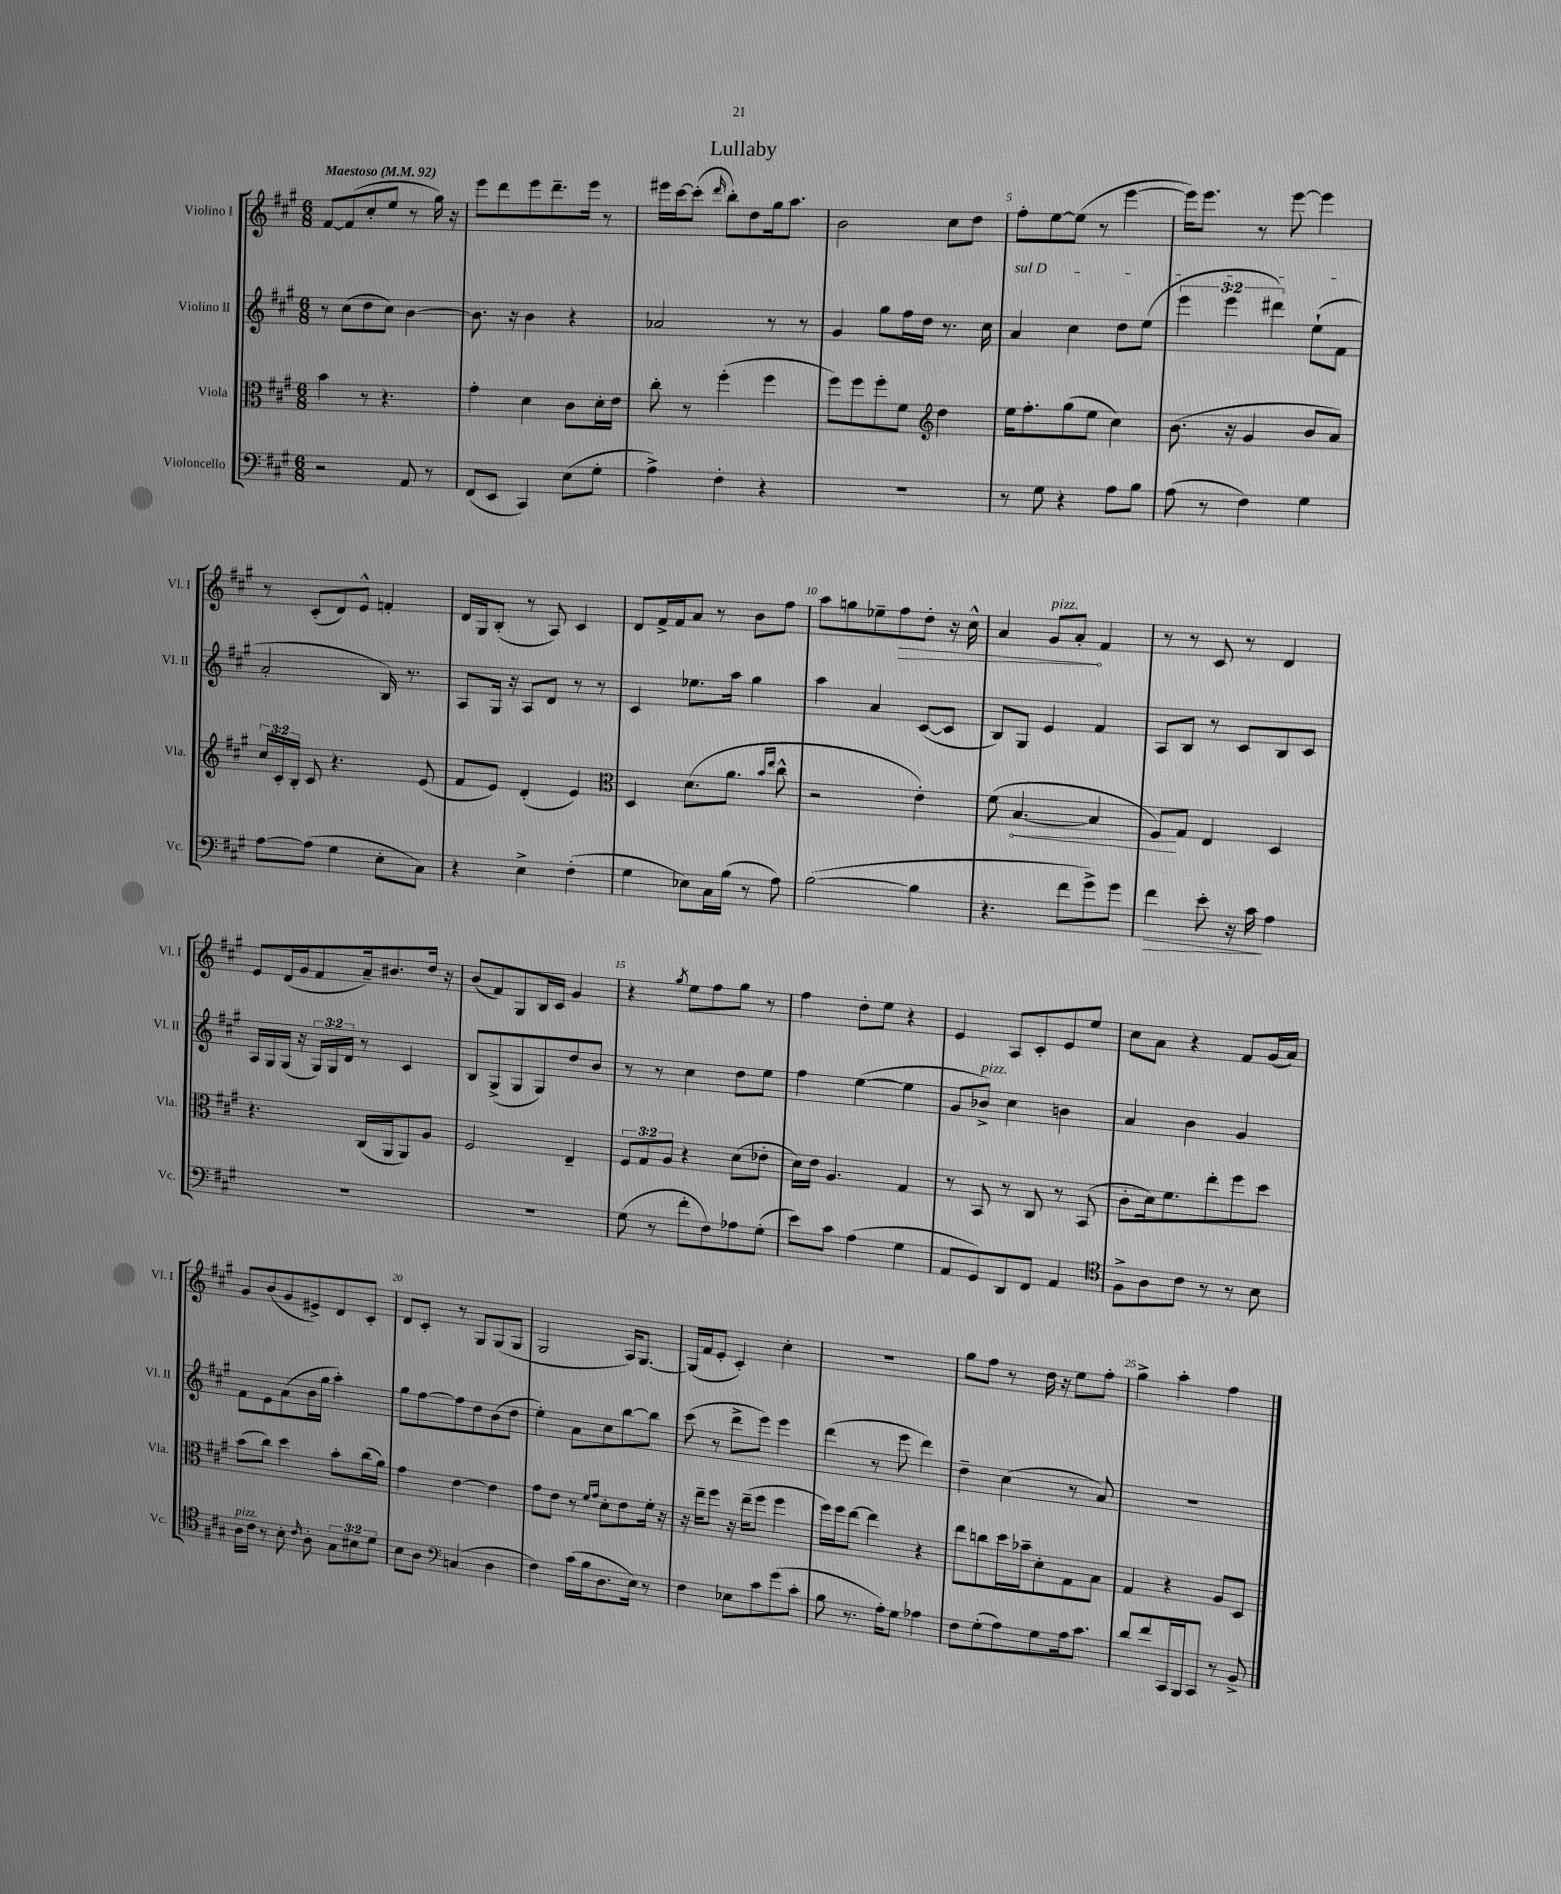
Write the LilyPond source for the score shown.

\header { title = "Lullaby" }
<<
\new StaffGroup <<
\new Staff = "s0" \with { instrumentName = "Violino I" shortInstrumentName = "Vl. I" } {
    \clef treble \key a \major \numericTimeSignature \time 6/8 \tempo "Maestoso" 4 = 92
    \autoBeamOff fis'8[~ fis'8( cis''8-. e''8] r8 gis''16) r16 |
    e'''8[ d'''8 e'''8 d'''8.-- e'''16] r8 |
    eis'''16[ cis'''16~ cis'''8]-.( \grace { d'''16 } b''8[-.) d''8 gis''16 a''8.] |
    b'2 cis''8[ d''8] |
    fis''8[-. e''8~ e''8]( r8 e'''4~ |
    e'''16[) e'''8.] r8 e'''8~ e'''4 |
    r8 cis'8[-.( d'8) e'8]-^ f'4-. |
    d'16[ gis16 b8]-.( r8 a8) cis'4 |
    d'8[ fis'16-> fis'16 a'8] r8 b'8[ fis''8] |
    a''8[ g''8 ees''8-- \once \override Hairpin.circled-tip = ##t fis''8\> d''8]-. r16 cis''16-^ |
    a'4 gis'8[^\markup { \italic "pizz." } a'8]-.\! fis'4 |
    r8 r8 cis'8 r8 d'4 |
    e'8[ d'16( gis'16 fis'8 a'16--) bis'8. d''16] r16 |
    b'8[( fis'8) gis8 b16 cis'16] gis'4 |
    r4 \acciaccatura { gis''8 } e''8[ fis''8 gis''8] r8 |
    fis''4 d''8[-. e''8] r4 |
    e'4 a8[ cis'8-. e'8 e''8] |
    cis''8[ a'8] r4 fis'8[ gis'16( a'16]) |
    gis'8[ b'8( gis'8 eis'8->) d'8 cis'8]-. |
    d'8[ cis'8]-. r8 gis8[ gis8( gis8] |
    gis2 a16[) gis8.]~ |
    gis16[( fis'16 e'8]-. cis'4-.) cis''4-. |
    R2. |
    gis''8[ fis''8] r8 d''16 r16 e''8[ fis''8]-. |
    gis''4-> a''4-. fis''4 \bar "|." |
}
\new Staff = "s1" \with { instrumentName = "Violino II" shortInstrumentName = "Vl. II" } {
    \clef treble \key a \major \numericTimeSignature \time 6/8 \override Staff.TupletNumber.text = #tuplet-number::calc-fraction-text
    \autoBeamOff r8 cis''8[( d''8 cis''8]) b'4~ |
    b'8. r16 b'4 r4 |
    aes'2 r8 r8 |
    gis'4 gis''8[ fis''16 d''16] r8. cis''16 |
    \once \override TextSpanner.bound-details.left.text = \markup { \italic "sul D" } a'4\startTextSpan cis''4 d''8[ e''8]( |
    \tuplet 3/2 { e'''4 e'''4 dis'''4) } e''8[-!( fis'8]\stopTextSpan |
    a'2-. b16) r8. |
    a8[ gis16] r16 a8[ d'8] r8 r8 |
    cis'4 ees''8.[ a''16] gis''4 |
    a''4 a'4 cis'8[~( cis'8] |
    b8[) gis8] e'4 fis'4 |
    a8[ b8] r8 cis'8[ b8 cis'8] |
    a16[ gis16 gis16]( r16 \tuplet 3/2 { gis16[) gis16 d'16] } r8 cis'4 |
    b8[ gis8->( gis8 gis8) d''8 b'8] |
    r8 r8 cis''4 d''8[ e''8] |
    fis''4 e''4~( e''4 |
    gis'8[ bes'8]->^\markup { \italic "pizz." }) cis''4 b'4 |
    a'4 b'4 gis'4 |
    fis'8[ e'8 a'8( b'16 gis''16] a''4-.) |
    gis''8[ fis''8~ fis''8 d''8 b'8( d''8] |
    e''4-.) a'8[ cis''8 b''8~ b''8] |
    cis'''8( r8 d'''8[-> e'''8]) e'''4 |
    d'''4( r8 e'''8 d'''4) |
    d''4-- cis''4( r8 a'8) |
    R2. \bar "|." |
}
\new Staff = "s2" \with { instrumentName = "Viola" shortInstrumentName = "Vla." } {
    \clef alto \key a \major \numericTimeSignature \time 6/8 \override Staff.TupletNumber.text = #tuplet-number::calc-fraction-text
    \autoBeamOff b'4 r8 r4. |
    gis'4-. d'4 cis'8[ d'16-. e'16] |
    cis''8-. r8 fis''4-.( fis''4 |
    fis''8[) fis''8 fis''8-. fis'8] \clef treble d''4 |
    e''16[ fis''8.-. gis''8( e''8] cis''4) |
    b'8.( r16 gis'4 b'8[ a'8]) |
    \tuplet 3/2 { cis''16[ cis'16-. b16]-. } cis'8 r4. e'8( |
    fis'8[ e'8]) d'4-.( e'4) |
    \clef alto d4 d'8.[( a'8.] \grace { b'16[ e''16] } cis''8-^ |
    r2 e'4-.) |
    fis'8( \once \override Hairpin.circled-tip = ##t b4.~\< b4 |
    fis8[\!) gis8] e4 d4 |
    r4. cis16[( a,16 a,8) a8] |
    fis2 e4-- |
    \tuplet 3/2 { fis8[ gis8 a8] } r4 d'8[( ees'8]-. |
    d'16[) e'16] a4. gis4 |
    r8 b,8 r8 cis8 r8 b,8( |
    cis'8[-. d'16) fis'8. e''8-. fis''8 d''8] |
    b'8[( cis''8]) d''4 b'8[-. cis''16( a'16]) |
    gis'4 e'4~ e'4 |
    gis'8[ e'8] r8 \grace { fis'16[ gis'16] } d'8[-. e'8 fis'16]-. r16 |
    r16 e''16[-- fis''8] r16 e''16[--( fis''8] fis''4 |
    fis''16[) fis''16 e''8]~ e''4 r4 |
    e''8[ c''8 d''16 bes'16-- d'8-. gis8 b8] |
    gis4 r4 a8[ d8] \bar "|." |
}
\new Staff = "s3" \with { instrumentName = "Violoncello" shortInstrumentName = "Vc." } {
    \clef bass \key a \major \numericTimeSignature \time 6/8 \override Staff.TupletNumber.text = #tuplet-number::calc-fraction-text
    \autoBeamOff r2 a,8 r8 |
    fis,8[( e,8] cis,4) e8[( gis8]-. |
    a4->) fis4-. r4 |
    R2. |
    r8 gis8 r4 a8[ b8] |
    a8( r8 fis4) gis4 |
    a8[~ a8]( gis4 e8[-. cis8]) |
    r4 e4-> fis4-.( |
    gis4 ees8[) cis16 b16]( r8 a8) |
    b2~( b4 |
    r4. fis'8[ gis'8->) gis'8] |
    fis'4\> e'8-. r16 cis'16\! a4 |
    R2. |
    R2. |
    gis8( r8 fis'8[-. fis8) aes8 gis8]-.( |
    e'8[) cis'8] a4( gis4 |
    a,8[ gis,8) d,8 fis,8] a,4 |
    \clef tenor fis8[-> a8 cis'8] r8 r8 b8 |
    a16[^\markup { \italic "pizz." } cis'16] r8 b8-. \grace { cis'16 } a8-. \tuplet 3/2 { gis8[ bis8 d'8] } |
    b8[ a8] \clef bass c4( d4 |
    fis4) cis'16[( b16 d8. e16]) r8 |
    fis4 ees8[ cis'8 gis'8( cis'8]-. |
    b8 r8. a16[-.) gis8] aes4 |
    fis8[ gis8-.( a8) gis8 a16 cis'8.] |
    d'8[ fis'8 cis,16 b,,16 cis,8] r8 b,8-> \bar "|." |
}
>>
>>
\layout { \context { \Score \override BarNumber.break-visibility = ##(#f #t #t) barNumberVisibility = #(every-nth-bar-number-visible 5) } }
